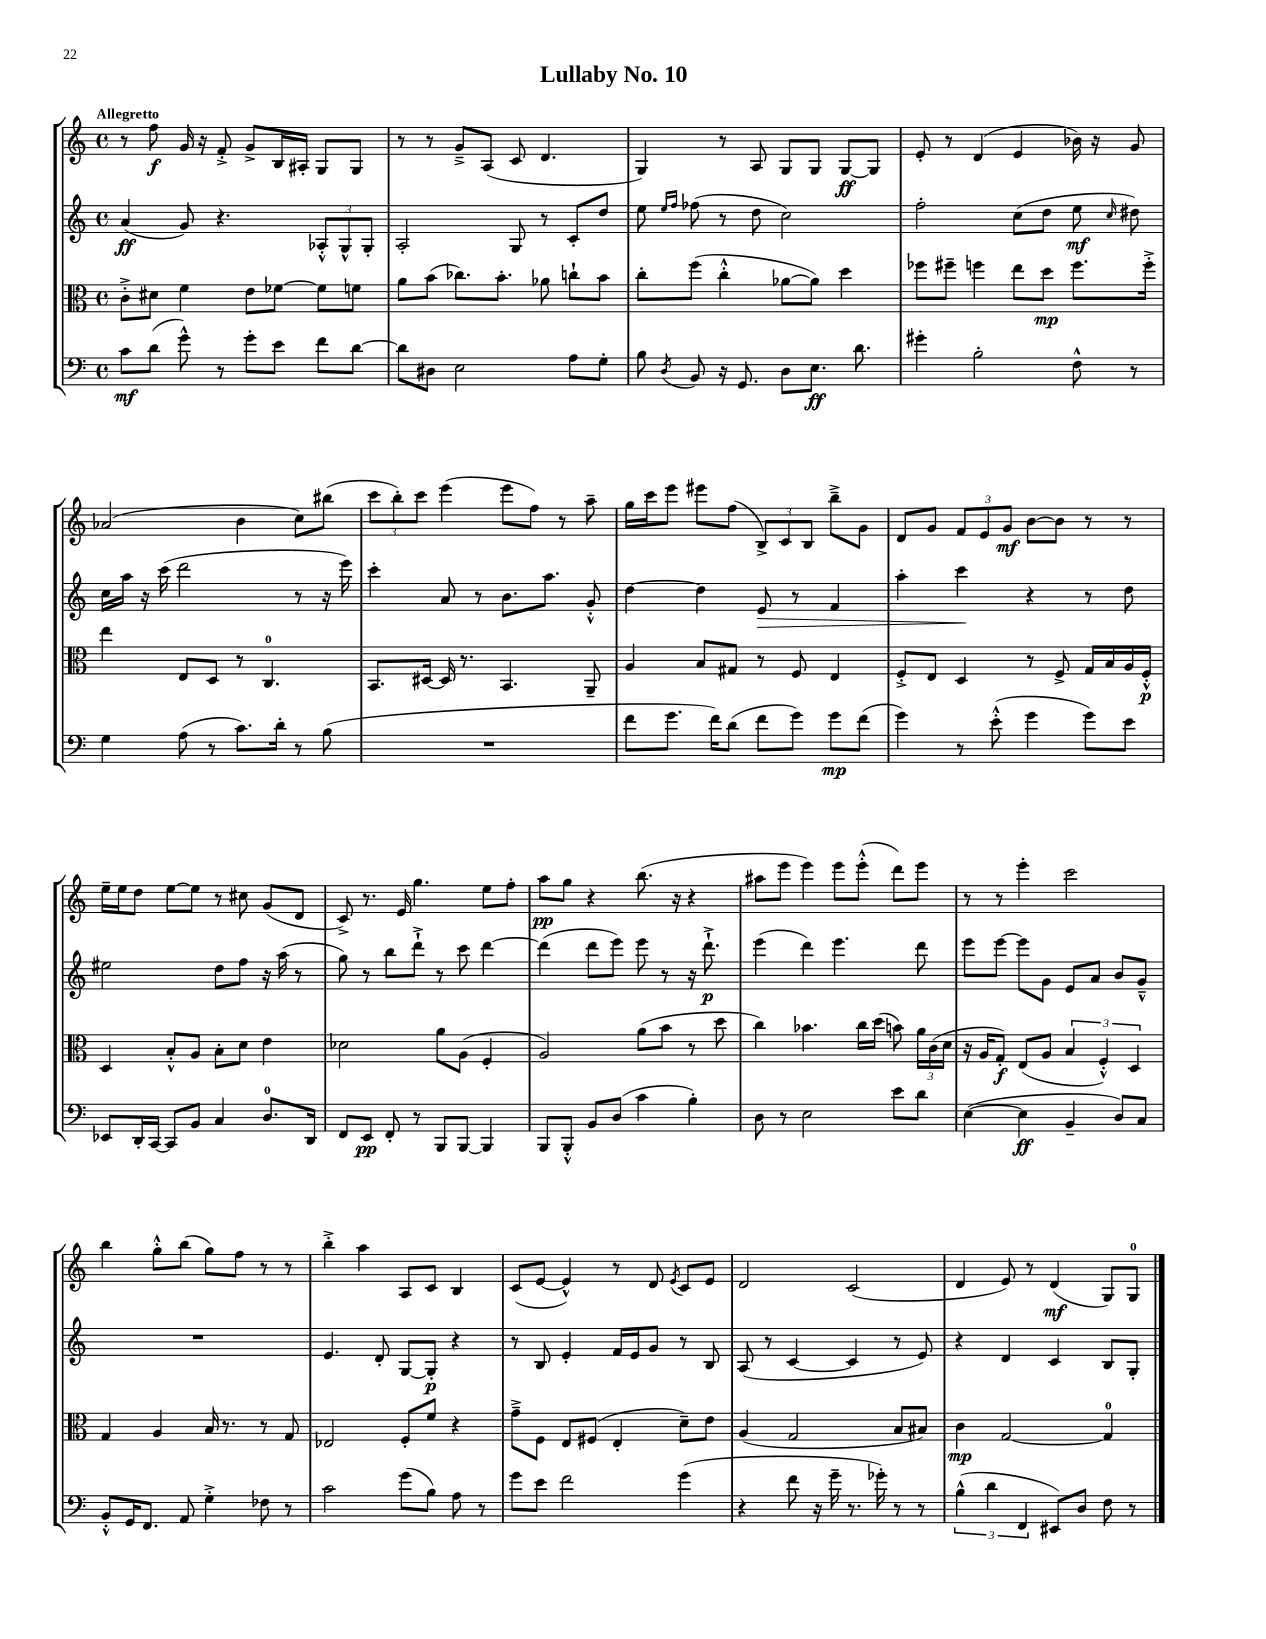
\header { title = "Lullaby No. 10" }
<<
\new StaffGroup <<
\new Staff = "s0" {
    \clef treble \key c \major \defaultTimeSignature \time 4/4 \tempo "Allegretto"
    \autoBeamOff r8 f''8\f g'16 r16 f'8-.-> g'8[-> b16 ais16]-. g8[ g8] |
    r8 r8 g'8[---> a8]( c'8 d'4. |
    g4) r8 a8 g8[ g8] g8[~\ff g8] |
    e'8-. r8 d'4( e'4 bes'16) r16 g'8 |
    aes'2( b'4 c''8[) bis''8]( |
    \tuplet 3/2 { c'''8[ b''8-.) c'''8] } e'''4( e'''8[ f''8]) r8 a''8-- |
    g''16[ c'''16 e'''8] eis'''8[ f''8]( \tuplet 3/2 { b8[->) c'8 b8] } b''8[---> g'8] |
    d'8[ g'8] \tuplet 3/2 { f'8[ e'8 g'8]\mf } b'8[~ b'8] r8 r8 |
    e''16[-- e''16 d''8] e''8[~ e''8] r8 cis''8 g'8[( d'8] |
    c'8->) r8. e'16 g''4. e''8[ f''8]-. |
    a''8[\pp g''8] r4 b''8.( r16 r4 |
    ais''8[ e'''8] e'''4) e'''8[ e'''8]-.-^( d'''8[) e'''8] |
    r8 r8 e'''4-. c'''2 |
    b''4 g''8[-.-^ b''8]( g''8[) f''8] r8 r8 |
    b''4-.-> a''4 a8[ c'8] b4 |
    c'8[( e'8]~ e'4-^) r8 d'8 \acciaccatura { e'8 } c'8[ e'8] |
    d'2 c'2( |
    d'4 e'8) r8 d'4\mf( g8[) g8]-0 \bar "|." |
}
\new Staff = "s1" {
    \clef treble \key c \major \defaultTimeSignature \time 4/4
    \autoBeamOff a'4\ff( g'8) r4. \tuplet 3/2 { aes8[-.-^ g8-^ g8]-. } |
    a2-. g8 r8 c'8[-. d''8] |
    e''8 \grace { e''16[ f''16] } fes''8( r8 d''8 c''2) |
    f''2-. c''8[( d''8] e''8\mf \grace { c''16 } dis''8) |
    c''16[ a''16] r16 c'''16( d'''2 r8 r16 e'''16) |
    c'''4-. a'8 r8 b'8.[ a''8.] g'8-.-^ |
    d''4~ d''4 e'8\> r8 f'4 |
    a''4-. c'''4\! r4 r8 d''8 |
    eis''2 d''8[ f''8] r16 a''16( r8 |
    g''8) r8 b''8[ d'''8]-!-> r8 c'''8 d'''4~ |
    d'''4( d'''8[ e'''8]) e'''8 r8 r16 d'''8.-!->\p |
    e'''4( d'''4) e'''4. d'''8 |
    e'''8[ e'''8]~ e'''8[ g'8] e'8[ a'8] b'8[ g'8]---^ |
    R1 |
    e'4. d'8-. g8[~ g8]-.\p r4 |
    r8 b8 e'4-. f'16[ e'16 g'8] r8 b8 |
    a8( r8 c'4~ c'4 r8 e'8) |
    r4 d'4 c'4 b8[ g8]-. \bar "|." |
}
\new Staff = "s2" {
    \clef alto \key c \major \defaultTimeSignature \time 4/4
    \autoBeamOff c'8[-.-> dis'8] f'4 e'8[ fes'8]~ fes'8[ f'8] |
    a'8[ b'8]( ces''8.[) b'8.]-. aes'8 c''8[-! b'8] |
    c''8[-. f''8]( c''4-.-^ aes'8[~ aes'8]) d''4 |
    fes''8[ fis''8]-- f''4 e''8[ d''8]\mp f''8.[ f''16]-.-> |
    e''4 e8[ d8] r8 c4.-0 |
    b,8.[ dis16]~ dis16 r8. b,4. a,8-- |
    a4 b8[ gis8] r8 f8 e4 |
    f8[-.-> e8] d4 r8 f8-> g16[ b16 a16 f16]-.-^\p |
    d4 b8[-.-^ a8] b8[-. d'8] e'4 |
    des'2 a'8[ a8]( f4-. |
    a2) a'8[( b'8] r8 d''8 |
    c''4) bes'4. c''16[ d''16]( b'8) \tuplet 3/2 { a'16[ c'16( d'16] } |
    r16 a16[ g8]-.\f) e8[( a8] \tuplet 3/2 { b4 f4-.-^) d4 } |
    g4 a4 b16 r8. r8 g8 |
    ees2 f8[-. f'8] r4 |
    g'8[---> f8] e8[ fis8]( e4-. d'8[--) e'8] |
    a4( g2 b8[ bis8]) |
    c'4\mp g2~ g4-0 \bar "|." |
}
\new Staff = "s3" {
    \clef bass \key c \major \defaultTimeSignature \time 4/4
    \autoBeamOff c'8[\mf d'8]( g'8-^) r8 g'8[-. e'8] f'8[ d'8]~ |
    d'8[ dis8] e2 a8[ g8]-. |
    b8 \acciaccatura { d8 } b,8 r16 g,8. d8[ e8.]\ff d'8. |
    gis'4-. b2-. f8-^ r8 |
    g4 a8( r8 c'8.[) d'16]-. r8 b8( |
    R1 |
    f'8[ g'8.] f'16[) d'8]( f'8[ g'8]) g'8[\mp f'8]( |
    g'4) r8 e'8-.-^( g'4 g'8[) e'8] |
    ees,8[ d,16-. c,16]~ c,8[ b,8] c4 d8.[-0 d,16] |
    f,8[ e,8]\pp f,8-. r8 b,,8[ b,,8]~ b,,4 |
    b,,8[ b,,8]-.-^ b,8[ d8]( c'4 b4-.) |
    d8 r8 e2 e'8[ d'8] |
    e4~( e4\ff b,4-- d8[) c8] |
    b,8[-.-^ g,16 f,8.] a,8 g4-.-> fes8 r8 |
    c'2 g'8[( b8]) a8 r8 |
    g'8[ e'8] f'2 g'4( |
    r4 f'8 r16 g'16-- r8. ges'16-.) r8 r8 |
    \tuplet 3/2 { b4-^( d'4 f,4 } eis,8[) d8] f8 r8 \bar "|." |
}
>>
>>
\layout { \context { \Score \remove "Bar_number_engraver" } }
